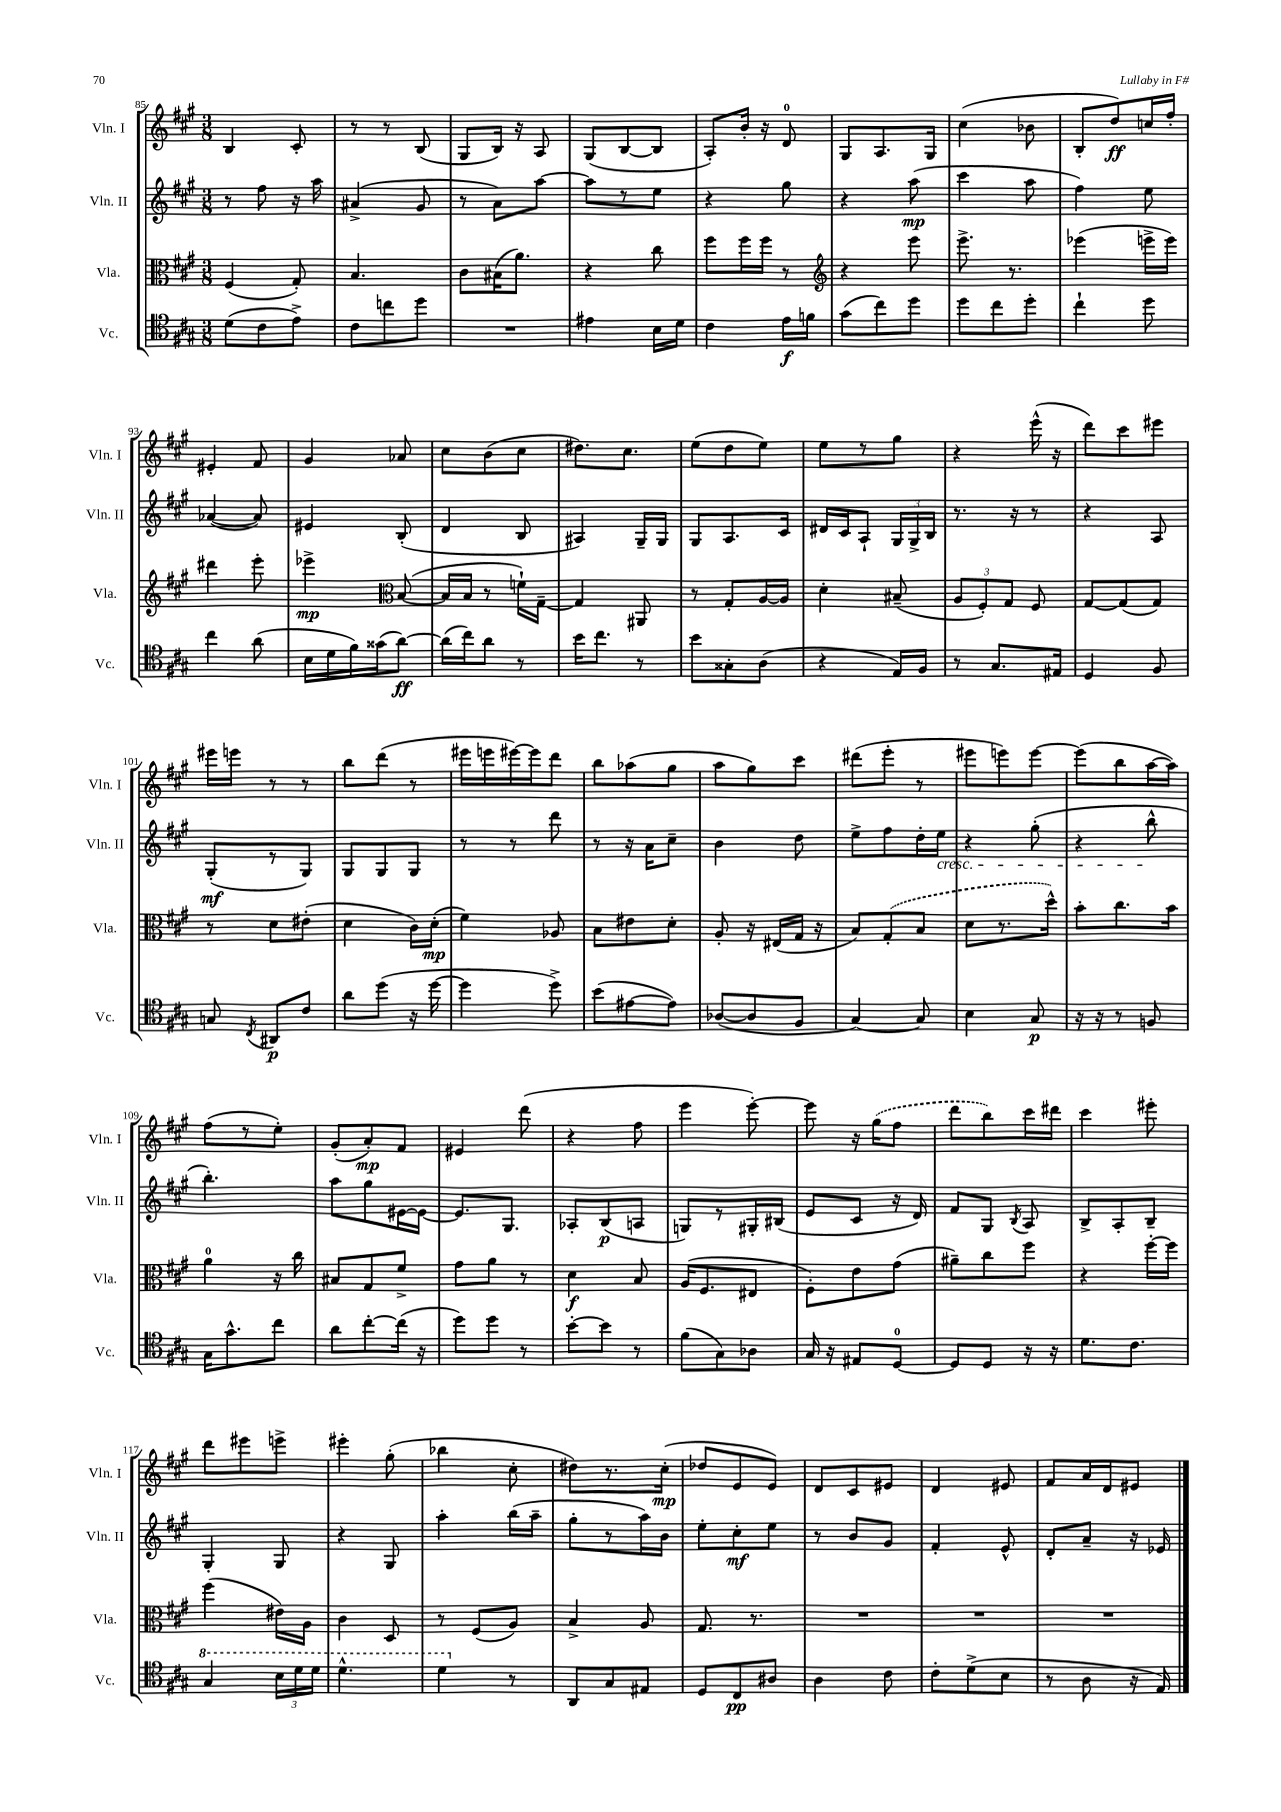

**kern	**kern	**kern	**kern
*staff4	*staff3	*staff2	*staff1
*clefC4	*clefC3	*clefG2	*clefG2
*k[f#c#g#]	*k[f#c#g#]	*k[f#c#g#]	*k[f#c#g#]
*M3/8	*M3/8	*M3/8	*M3/8
(8d	(4F#	8r	4B
8c#	.	8ff#	.
8e^)	8G#')	16r	8c#'
.	.	16aa	.
=	=	=	=
8c#	4.B	(4a#^	8r
8cc	.	.	8r
8dd	.	8g#	(8B
=	=	=	=
4.r	8c#	8r	8G#
.	(16B#	8a)	16B)
.	8.a)	.	16r
.	.	[8aa	8A
=	=	=	=
4e#	4r	8aa]	(8G#
.	.	8r	[8B
16B	8cc#	8ee	8B]
16d	.	.	.
=	=	=	=
4c#	8ff#	4r	8A')
.	16ff#	.	16b'
.	16ff#	.	16r
16e	8r	8gg#	8d
16f	.	.	.
=	=	=	=
*	*clefG2	*	*
(8g#	4r	4r	8G#
8cc#)	.	.	8.A
8dd	8eee	(8aa	.
.	.	.	16G#
=	=	=	=
8dd	8.eee^	4ccc#	(4cc#
8cc#	.	.	.
.	8.r	.	.
8dd'	.	8aa	8b-
=	=	=	=
4cc#`	(4eee-	4ff#)	8B'
.	.	.	8dd)
8dd	16eee^	8ee	16cc
.	16eee)	.	16ff#'
=	=	=	=
4cc#	4ddd#	([4a-	4e#'
(8a	8eee'	8a-])	8f#
=	=	=	=
16B	4eee-^	4e#	4g#
16d	.	.	.
16f#)	.	.	.
(16g##	.	.	.
*	*clefC3	*	*
[8a)	([8B	(8B'	8a-
=	=	=	=
(16a]	16B]	4d	8cc#
16cc#)	16B	.	.
8a	8r	.	(8b
8r	16f`)	8B	8cc#
.	[16G#~	.	.
=	=	=	=
16b	4G#]	4A#)	8.dd#)
8.cc#	.	.	.
.	.	.	8.cc#
8r	8AA#	16G#~	.
.	.	16G#	.
=	=	=	=
8b	8r	8G#	(8ee
8G##'	8G#'	8.A	8dd
(8A	[16A	.	8ee)
.	16A]	16c#	.
=	=	=	=
4r	4d'	16d#	8ee
.	.	16c#	.
.	.	8A`	8r
16E)	(8B#~	24G#	8gg#
.	.	24G#^	.
16F#	.	.	.
.	.	24B	.
=	=	=	=
8r	12A	8.r	4r
.	12F#')	.	.
8.G#	.	.	.
.	12G#	.	.
.	.	16r	.
.	8F#	8r	(16eee^^
16E#	.	.	16r
=	=	=	=
4D	[8G#	4r	8ddd)
.	(8G#]	.	8ccc#
8F#	8G#)	8A	8eee#
=	=	=	=
8G	8r	(8G#'	16eee#
.	.	.	16eee
8qC#	.	.	.
8AA#	8d	8r	8r
8c#	(8e#'	8G#)	8r
=	=	=	=
8a	4d	8G#	8bb
(8dd	.	8G#	(8ddd
16r	16c#)	8G#	8r
[16dd	(16d'	.	.
=	=	=	=
4dd]	4f#)	8r	16eee#
.	.	.	16eee
.	.	8r	[16eee#)
.	.	.	16eee#]
8dd^)	8A-	8ddd	8ddd
=	=	=	=
(8b	8B	8r	8bb
[8e#	8e#	16r	(8aa-
.	.	16a	.
8e#])	8d'	8cc#~	8gg#
=	=	=	=
([8A-	8A'	4b	8aa
8A-]	16r	.	8gg#)
.	(16E#	.	.
8F#	16G#	8dd	8ccc#
.	16r	.	.
=	=	=	=
[4G#)	8B)	8ee^	(8ddd#
.	(8G#'	8ff#	8eee'
8G#]	8B	16dd'	8r
.	.	16ee	.
=	=	=	=
4B	8d	4r	8eee#
.	8.r	.	8eee)
8G#	.	(8gg#'	[8eee
.	16dd^^)	.	.
=	=	=	=
16r	8b'	4r	(8eee]
16r	.	.	.
8r	8.cc#	.	8bb
8F	.	8bb^^	[16aa
.	16b	.	16aa])
=	=	=	=
16G#	4a	4.bb')	(8ff#
8.g#^^	.	.	.
.	.	.	8r
8cc#	16r	.	8ee')
.	16cc#	.	.
=	=	=	=
8a	8B#	8aa	(8g#'
[8cc#'	8G#	8gg#	8a')
(16cc#]	8f#^	[16e#	8f#
16r	.	16e#_	.
=	=	=	=
8dd)	8g#	8.e#]	4e#
8dd	8a	.	.
.	.	8.G#	.
8r	8r	.	(8ddd
=	=	=	=
[8b'	4d	8A-'	4r
8b]	.	(8B	.
8r	8B	8A	8ff#
=	=	=	=
(8f#	(16A	8G)	4eee
.	8.F#	.	.
8G#)	.	8r	.
8A-	8E#	16G#'	[8eee')
.	.	(16B#	.
=	=	=	=
16G#	8F#')	8e	8eee]
16r	.	.	.
8E#	8e	8c#	16r
.	.	.	(16gg#
[8D	(8g#	16r	8ff#
.	.	16d)	.
=	=	=	=
8D]	8a#~)	8f#	8ddd
8D	8cc#	8G#	8bb)
.	.	8qB	.
16r	8ff#	8A	16ccc#
16r	.	.	16ddd#
=	=	=	=
8.d	4r	8B^	4ccc#
.	.	8A'	.
8.c#	.	.	.
.	[16ff#'	8B~	8eee#'
.	16ff#]	.	.
=	=	=	=
4g#	(4ff#	4G#'	8ddd
.	.	.	8eee#
24b	16e#)	8G#	8eee^
24dd	.	.	.
.	16A	.	.
24dd	.	.	.
=	=	=	=
4.dd^^	4c#	4r	4eee#'
.	8D	8G#	(8gg#'
=	=	=	=
4dd	8r	4aa'	4bb-
.	(8F#	.	.
8r	8A)	(16bb	8cc#'
.	.	16aa~	.
=	=	=	=
8AA	4B^	8gg#'	8dd#)
8G#	.	8r	8.r
8E#	8A	16aa)	.
.	.	16b	(16cc#'
=	=	=	=
8D	8.G#	8ee'	8dd-
8C#	.	8cc#'	8e
.	8.r	.	.
8A#	.	8ee	8e)
=	=	=	=
4A	4.r	8r	8d
.	.	8b	8c#
8c#	.	8g#	8e#
=	=	=	=
8c#'	4.r	4f#'	4d
(8d^	.	.	.
8B	.	8e^^	8e#
=	=	=	=
8r	4.r	8d'	8f#
8A	.	8a~	16a
.	.	.	16d
16r	.	16r	8e#
16E)	.	16e-	.
==	==	==	==
*-	*-	*-	*-
